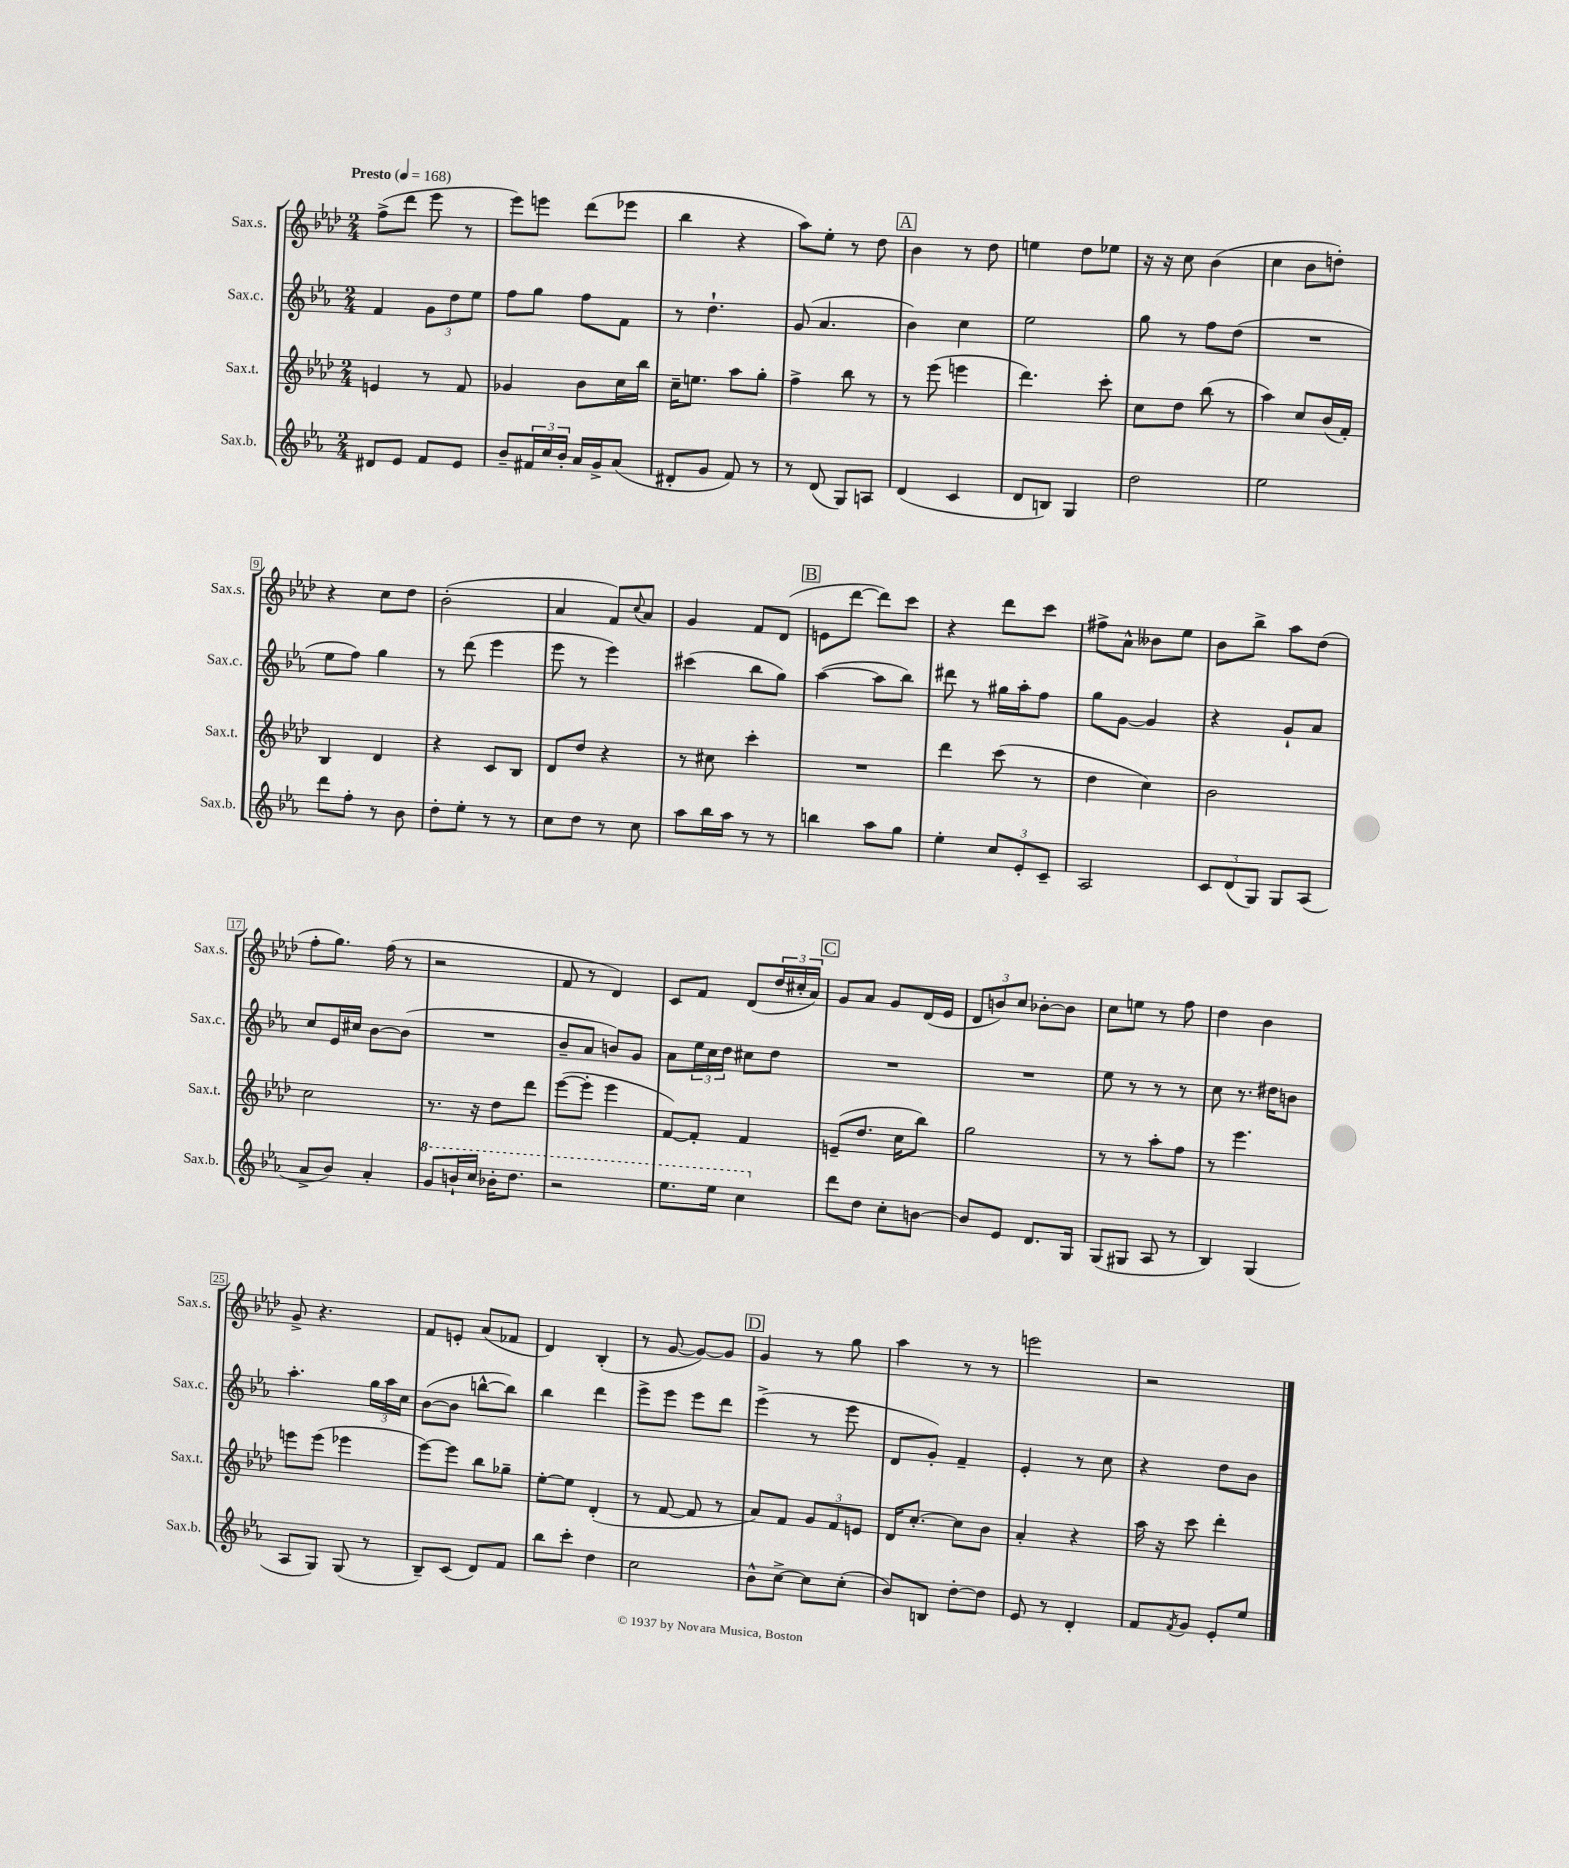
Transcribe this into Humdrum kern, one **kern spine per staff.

**kern	**kern	**kern	**kern
*staff4	*staff3	*staff2	*staff1
*clefG2	*clefG2	*clefG2	*clefG2
*k[b-e-a-]	*k[b-e-a-d-]	*k[b-e-a-]	*k[b-e-a-d-]
*M2/4	*M2/4	*M2/4	*M2/4
*MM168	*MM168	*MM168	*MM168
8d#	4e	4f	(8ff^
8e-	.	.	8ddd-
8f	8r	12g	8eee-
.	.	12dd	.
8e-	8f	.	8r
.	.	12ee-	.
=	=	=	=
8b-~	4g-	8ff	8eee-)
24f#	.	8gg	8eee
24cc	.	.	.
24b-'	.	.	.
16a-	8b-	8ff	(8ddd-
16g^	.	.	.
(8a-	16cc	8f	8eee-
.	16bb-	.	.
=	=	=	=
8d#'	16cc~	8r	4bb-
.	8.ee	.	.
8g	.	4.dd`	.
8f)	8aa-	.	4r
8r	8gg'	.	.
=	=	=	=
8r	4ff^	(8g	8aa-)
(8d	.	4.a-	8ee-'
8G)	8bb-	.	8r
8A	8r	.	8dd-
=	=	=	=
(4d	8r	4b-)	4b-
.	(8eee-	.	.
4c	4eee	4cc	8r
.	.	.	8dd-
=	=	=	=
8d	4.ddd-)	2ee-	4ee
8B)	.	.	.
4G	.	.	8dd-
.	8ccc'	.	8ee-
=	=	=	=
2dd	8cc	8gg	16r
.	.	.	16r
.	8dd-	8r	8cc
.	(8bb-	8ff	(4b-
.	8r	(8dd	.
=	=	=	=
2ee-	4aa-)	2r	4cc
.	8cc	.	8b-
.	(16b-	.	8dd')
.	16f')	.	.
=	=	=	=
8ddd	4B-	8ee-	4r
8ff'	.	8ff)	.
8r	4d-	4gg	8cc
8b-	.	.	8dd-
=	=	=	=
8dd'	4r	8r	(2b-'
8ee-'	.	(8ddd	.
8r	8c	4eee-	.
8r	8B-	.	.
=	=	=	=
8cc	8d-	8eee-	4a-
8dd	8dd-	8r	.
8r	4r	4eee-)	8f)
.	.	.	8qqcc
8cc	.	.	8a-
=	=	=	=
8aa-	8r	(4ccc#	4g
16bb-	8cc#	.	.
16aa-	.	.	.
8r	4ccc'	8bb-	8f
8r	.	8gg)	(8d-
=	=	=	=
4bb	2r	([4aa-	8e
.	.	.	[8ddd-
8aa-	.	8aa-]	8ddd-])
8gg	.	8bb-)	8ccc
=	=	=	=
4ee-'	4ddd-	8ddd#	4r
.	.	8r	.
12cc	(8ccc	16gg#	8ddd-
.	.	16aa-'	.
12e-'	.	.	.
.	8r	8ff	8ccc
12c~	.	.	.
=	=	=	=
2A-	4dd-	8gg	8ff#^
.	.	[8g	8a-^^
.	4cc)	4g]	8b--
.	.	.	8ee-
=	=	=	=
12c	2b-	4r	8b-
(12d	.	.	.
.	.	.	8bb-^
12G)	.	.	.
8G	.	8g`	8aa-
(8A-	.	8a-	(8dd-
=	=	=	=
8a-^	2cc	8cc	8ff'
8b-)	.	16e-	8.gg)
.	.	16cc#	.
4a-'	.	[8b-	.
.	.	.	(16ff
.	.	(8b-]	8r
=	=	=	=
8gg	8.r	2r	2r
16bb`	.	.	.
16ccc	16r	.	.
16bb-'	8dd-	.	.
8.ddd	.	.	.
.	8ddd-	.	.
=	=	=	=
2r	([8eee-	8b-~	8f
.	8eee-']	8a-	8r
.	4eee-	8b)	4d-)
.	.	8g	.
=	=	=	=
8.eee-	[8f)	8a-	8c
.	8f']	24ee-	8f
.	.	24cc	.
16eee-	.	.	.
.	.	24dd	.
4ccc	4f	8cc#	(8d-
.	.	8dd	24dd-
.	.	.	24cc#'
.	.	.	24a-)
=	=	=	=
8ddd	(8e~	2r	8g
8dd	8.dd-	.	8a-
8cc'	.	.	8g
.	16cc	.	.
[8b	8bb-)	.	(16d-
.	.	.	16e-
=	=	=	=
8b]	2gg	2r	12d-
.	.	.	12b)
8e-	.	.	.
.	.	.	12cc
8.d	.	.	[8b-'
.	.	.	8b-]
16G	.	.	.
=	=	=	=
(8G	8r	8ee-	8cc
8G#	8r	8r	8ee
8A-	8aa-'	8r	8r
8r	8ff	8r	8ff
=	=	=	=
4B-)	8r	8cc	4dd-
.	4.eee-	8.r	.
(4G	.	.	4b-
.	.	16dd#	.
.	.	8b	.
=	=	=	=
8A-	8eee	4.aa-'	8g^
8G)	(8eee	.	4.r
(8G	4eee-	.	.
8r	.	24gg	.
.	.	24aa-	.
.	.	24cc	.
=	=	=	=
8B-~)	[8eee-)	([8b-	8f
(8c	8eee-]	8b-]	8e'
8d)	8bb-	[8bb^^	(8a-
8f	8gg-~	8bb])	8f-
=	=	=	=
8bb-	[8ee-'	4bb-	4d-)
8ccc'	8ee-]	.	.
4dd	(4d-'	4ddd	(4B-'
=	=	=	=
2cc	8r	8eee-^	8r
.	[8f	8eee-	[8g
.	8f]	8eee-	8g_)
.	8r	8ddd	8g]
=	=	=	=
8b-^^	8a-)	(4eee-^	4g
[8cc^	8f	.	.
8cc]	12g	8r	8r
.	12f	.	.
(8cc'	.	8eee-	8gg
.	12e	.	.
=	=	=	=
8b-)	16d-	8d	4aa-
.	[8.cc'	.	.
8B	.	8g')	.
[8dd'	8cc]	4f~	8r
8dd]	8b-	.	8r
=	=	=	=
8e-	4a-'	4e-'	2eee
8r	.	.	.
4d'	4r	8r	.
.	.	8cc	.
=	=	=	=
8f	16aa-	4r	2r
.	16r	.	.
8qf	.	.	.
8g	8ccc	.	.
8e-'	4ddd-'	8dd	.
8ee-	.	8b-	.
==	==	==	==
*-	*-	*-	*-
